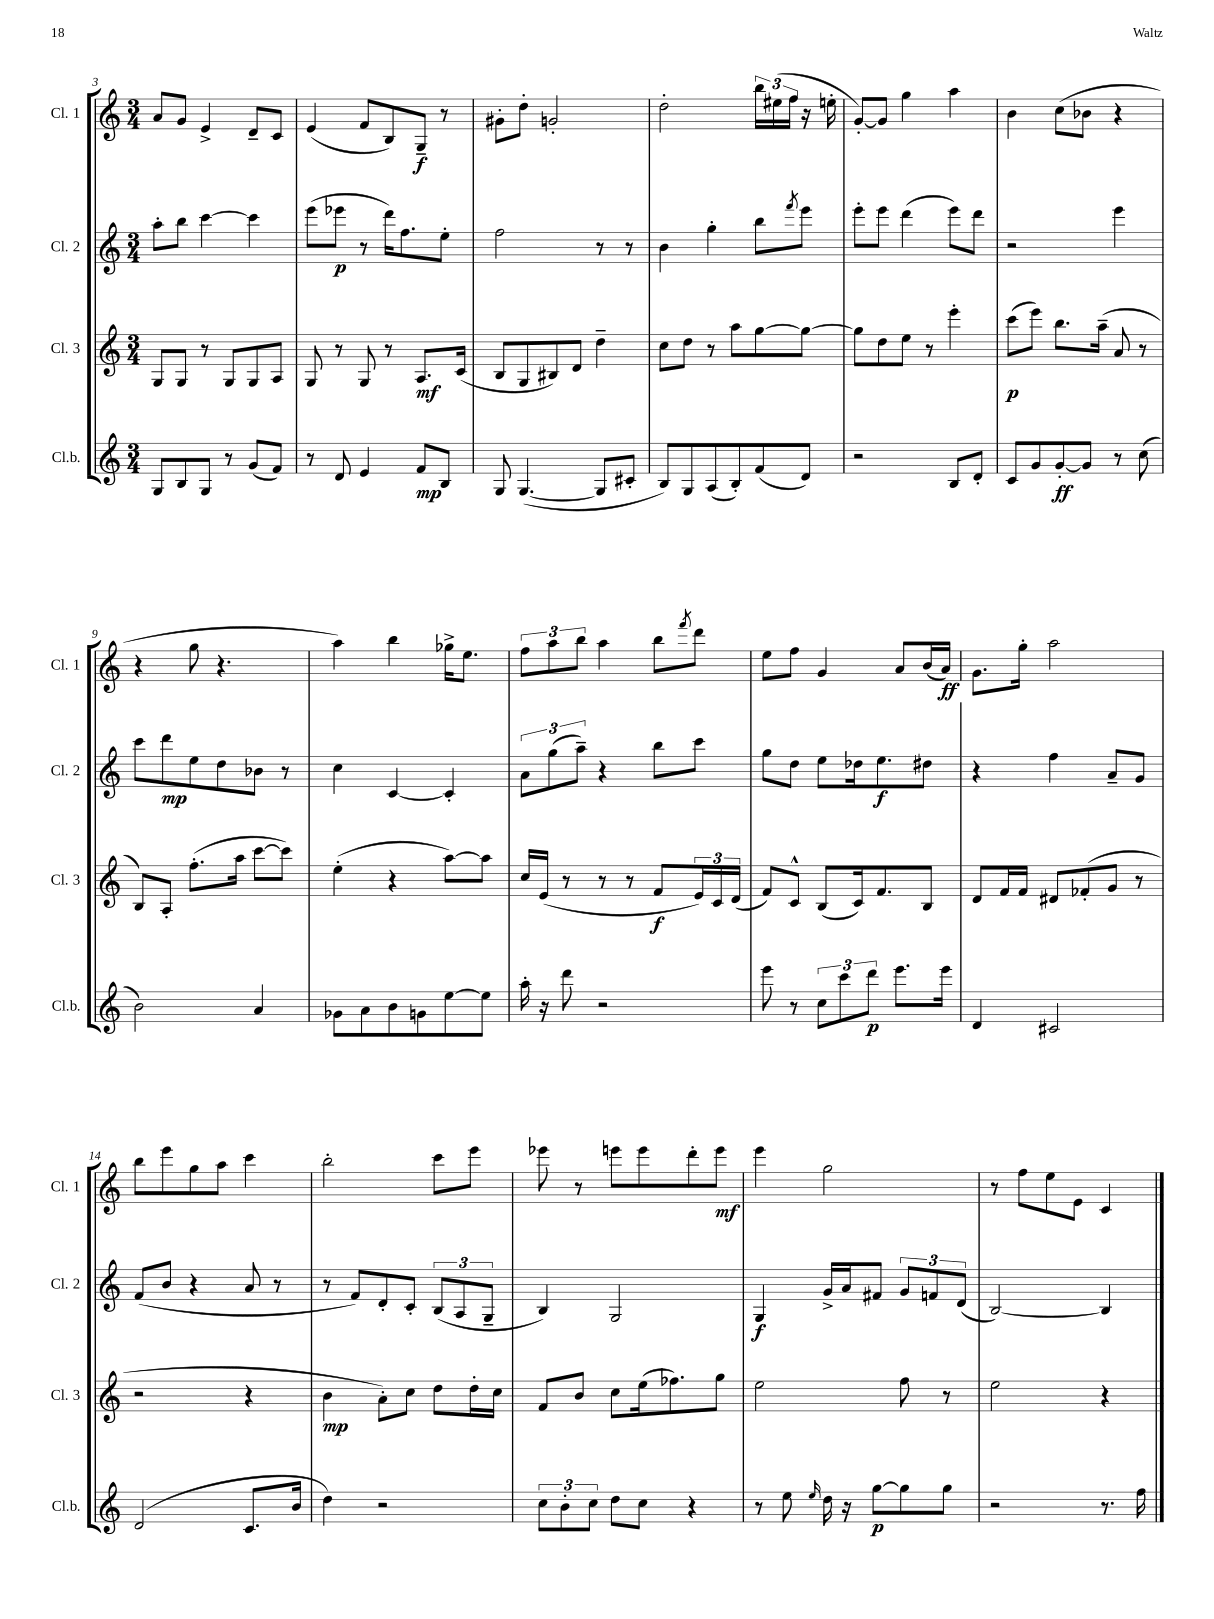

**kern	**dynam	**kern	**dynam	**kern	**dynam	**kern	**dynam
*part4	*part4	*part3	*part3	*part2	*part2	*part1	*part1
*staff4	*staff4	*staff3	*staff3	*staff2	*staff2	*staff1	*staff1
*I"Cl.b.	*	*I"Cl. 3	*	*I"Cl. 2	*	*I"Cl. 1	*
*I'Cl.b.	*	*I'Cl. 3	*	*I'Cl. 2	*	*I'Cl. 1	*
*clefG2	*	*clefG2	*	*clefG2	*	*clefG2	*
*k[]	*	*k[]	*	*k[]	*	*k[]	*
*M3/4	*	*M3/4	*	*M3/4	*	*M3/4	*
=3	=3	=3	=3	=3	=3	=3	=3
8G/L	.	8G/L	.	8aa'\L	.	8a/L	.
8B/	.	8G/J	.	8bb\J	.	8g/J	.
8G/J	.	8r	.	[4ccc\	.	4e^/	.
8r	.	8G/L	.	.	.	.	.
(8g/L	.	8G/	.	4ccc\]	.	8d~/L	.
8f/J)	.	8A/J	.	.	.	8c/J	.
=4	=4	=4	=4	=4	=4	=4	=4
8r	.	8G/	.	(8eee\L	.	(4e/	.
8d/	.	8r	.	8eee-X\J	p	.	.
4e/	.	8G/	.	8r	.	8f/L	.
.	.	8r	.	16ddd\KL)	.	8B/)	.
.	.	.	.	8.ff\	.	.	.
8f/L	mp	8.A/L	mf	.	.	8G~/J	f
8B/J	.	.	.	8ee'\J	.	8r	.
.	.	(16c/Jk	.	.	.	.	.
=5	=5	=5	=5	=5	=5	=5	=5
8G/	.	8B/L	.	2ff\	.	8g#X'\L	.
([4.G/	.	8G/	.	.	.	8dd'\J	.
.	.	8B#X/)	.	.	.	2gn'/	.
.	.	8d/J	.	.	.	.	.
8G/L]	.	4dd~\	.	8r	.	.	.
8c#X'/J	.	.	.	8r	.	.	.
=6	=6	=6	=6	=6	=6	=6	=6
8B/L)	.	8cc\L	.	4b\	.	2dd'\	.
8G/	.	8dd\J	.	.	.	.	.
(8A/	.	8r	.	4gg'\	.	.	.
8B'/)	.	8aa\L	.	.	.	.	.
(8f/	.	[8gg\	.	8bb\L	.	24bb\LL	.
.	.	.	.	.	.	(24ee#X\	.
.	.	.	.	.	.	24ff\JJ	.
.	.	.	.	8qfff/	.	.	.
8d/J)	.	8gg\J_	.	8eee\J	.	16r	.
.	.	.	.	.	.	16een'\	.
=7	=7	=7	=7	=7	=7	=7	=7
2r	.	8gg\L]	.	8eee'\L	.	[8g'/L)	.
.	.	8dd\	.	8eee\J	.	8g/J]	.
.	.	8ee\J	.	(4ddd\	.	4gg\	.
.	.	8r	.	.	.	.	.
8B/L	.	4eee'\	.	8eee\L)	.	4aa\	.
8d'/J	.	.	.	8ddd\J	.	.	.
=8	=8	=8	=8	=8	=8	=8	=8
8c/L	.	(8ccc\L	p	2r	.	4b\	.
8g/	.	8eee\J)	.	.	.	.	.
[8g'/	ff	8.bb\L	.	.	.	(8cc\L	.
8g/J]	.	.	.	.	.	8b-X\J	.
.	.	(16aa~\Jk	.	.	.	.	.
8r	.	8a/	.	4eee\	.	4r	.
(8cc\	.	8r	.	.	.	.	.
!!LO:LB:g=z
=9	=9	=9	=9	=9	=9	=9	=9
2b\)	.	8B/L)	.	8ccc\L	.	4r	.
.	.	8A'/J	.	8ddd\	mp	.	.
.	.	(8.ff'\L	.	8ee\	.	8gg\	.
.	.	.	.	8dd\	.	4.r	.
.	.	16aa\Jk	.	.	.	.	.
4a/	.	[8ccc\L	.	8b-X\J	.	.	.
.	.	8ccc\J])	.	8r	.	.	.
=10	=10	=10	=10	=10	=10	=10	=10
8g-X\L	.	(4ee'\	.	4cc\	.	4aa\)	.
8a\	.	.	.	.	.	.	.
8b\	.	4r	.	[4c/	.	4bb\	.
8gn\	.	.	.	.	.	.	.
[8ee\	.	[8aa\L)	.	4c'/]	.	16gg-X^\KL	.
.	.	.	.	.	.	8.ee\J	.
8ee\J]	.	8aa\J]	.	.	.	.	.
=11	=11	=11	=11	=11	=11	=11	=11
16aa'\	.	16cc/LL	.	12a\L	.	12ff\L	.
16r	.	(16e/JJ	.	.	.	.	.
.	.	.	.	(12gg\	.	12aa\	.
8ddd\	.	8r	.	.	.	.	.
.	.	.	.	12aa~\J)	.	12bb\J	.
2r	.	8r	.	4r	.	4aa\	.
.	.	8r	.	.	.	.	.
.	.	8f/L	f	8bb\L	.	8bb\L	.
.	.	.	.	.	.	8qfff/	.
.	.	24e/L)	.	8ccc\J	.	8ddd\J	.
.	.	24c/	.	.	.	.	.
.	.	(24d/JJ	.	.	.	.	.
=12	=12	=12	=12	=12	=12	=12	=12
8eee\	.	8f/L)	.	8gg\L	.	8ee\L	.
8r	.	8c^^/J	.	8dd\J	.	8ff\J	.
12cc\L	.	(8B/L	.	8ee\L	.	4g/	.
12ccc\	.	.	.	.	.	.	.
.	.	16c/k)	.	16dd-X\k	.	.	.
12ddd\J	p	.	.	.	.	.	.
.	.	8.f/	.	8.ee\	f	.	.
8.eee\L	.	.	.	.	.	8a/L	.
.	.	8B/J	.	8dd#X\J	.	(16b/L	.
16eee\Jk	.	.	.	.	.	16a/JJ)	ff
=13	=13	=13	=13	=13	=13	=13	=13
4d/	.	8d/L	.	4r	.	8.g\L	.
.	.	16f/L	.	.	.	.	.
.	.	16f/JJ	.	.	.	16gg'\Jk	.
2c#X/	.	8d#X/L	.	4ff\	.	2aa\	.
.	.	(8f-X'/	.	.	.	.	.
.	.	8g/J	.	8a~/L	.	.	.
.	.	8r	.	8g/J	.	.	.
!!LO:LB:g=z
=14	=14	=14	=14	=14	=14	=14	=14
(2d/	.	2r	.	(8f/L	.	8bb\L	.
.	.	.	.	8b/J	.	8eee\	.
.	.	.	.	4r	.	8gg\	.
.	.	.	.	.	.	8aa\J	.
8.c/L	.	4r	.	8a/	.	4ccc\	.
.	.	.	.	8r	.	.	.
16b/Jk	.	.	.	.	.	.	.
=15	=15	=15	=15	=15	=15	=15	=15
4dd\)	.	4b\	mp	8r	.	2bb'\	.
.	.	.	.	8f/L)	.	.	.
2r	.	8a'\L)	.	8d'/	.	.	.
.	.	8cc\J	.	8c'/J	.	.	.
.	.	8dd\L	.	(12B/L	.	8ccc\L	.
.	.	.	.	12A/	.	.	.
.	.	16dd'\L	.	.	.	8eee\J	.
.	.	.	.	12G~/J	.	.	.
.	.	16cc\JJ	.	.	.	.	.
=16	=16	=16	=16	=16	=16	=16	=16
12cc\L	.	8f/L	.	4B/)	.	8eee-X\	.
12b'\	.	.	.	.	.	.	.
.	.	8b/J	.	.	.	8r	.
12cc\J	.	.	.	.	.	.	.
8dd\L	.	8cc\L	.	2G/	.	8eeen\L	.
8cc\J	.	(16ee\k	.	.	.	8eee\	.
.	.	8.ff-X\)	.	.	.	.	.
4r	.	.	.	.	.	8ddd'\	.
.	.	8gg\J	.	.	.	8eee\J	mf
=17	=17	=17	=17	=17	=17	=17	=17
8r	.	2ee\	.	4G/	f	4eee\	.
8ee\	.	.	.	.	.	.	.
16qqee/	.	.	.	.	.	.	.
16dd\	.	.	.	16g^/LL	.	2gg\	.
16r	.	.	.	16a/J	.	.	.
[8gg\L	p	.	.	8f#X/J	.	.	.
8gg\]	.	8ff\	.	12g/L	.	.	.
.	.	.	.	12fn/	.	.	.
8gg\J	.	8r	.	.	.	.	.
.	.	.	.	(12d/J	.	.	.
=18	=18	=18	=18	=18	=18	=18	=18
2r	.	2ee\	.	[2B/)	.	8r	.
.	.	.	.	.	.	8ff\L	.
.	.	.	.	.	.	8ee\	.
.	.	.	.	.	.	8e\J	.
8.r	.	4r	.	4B/]	.	4c/	.
16ff\	.	.	.	.	.	.	.
==	==	==	==	==	==	==	==
*-	*-	*-	*-	*-	*-	*-	*-
